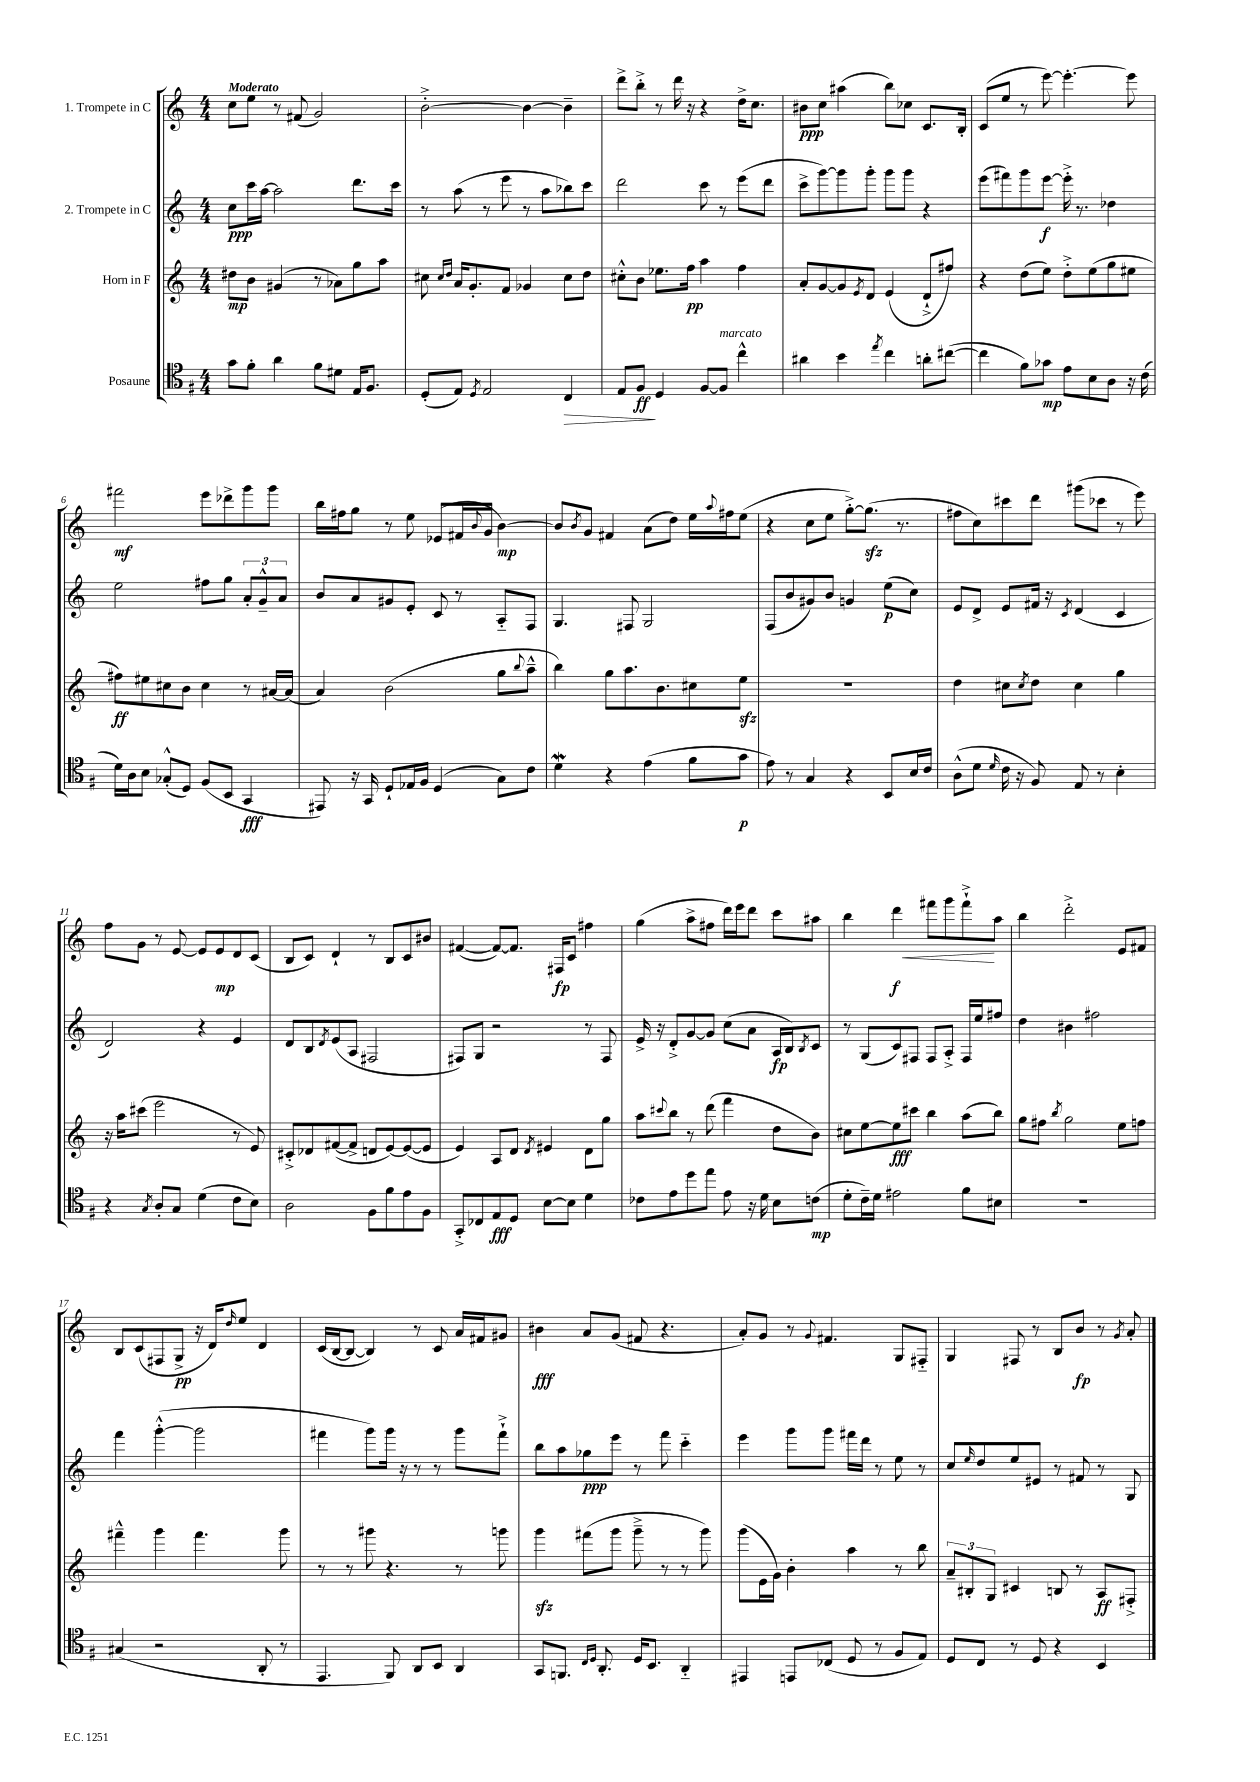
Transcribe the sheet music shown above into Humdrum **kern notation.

**kern	**kern	**kern	**kern
*staff4	*staff3	*staff2	*staff1
*clefC4	*clefG2	*clefG2	*clefG2
*k[f#]	*k[]	*k[]	*k[]
*M4/4	*M4/4	*M4/4	*M4/4
8g	8dd#	8cc	8cc
8f#'	8b	16ccc	8ee
.	.	[16aa	.
4a	(4g#	2aa]	8r
.	.	.	(8f#
8f#	8r	.	2g)
8d#	8a-)	.	.
16E	8gg	8.ddd	.
8.F#	.	.	.
.	8aa	.	.
.	.	16ccc	.
=	=	=	=
(8D'	8cc#	8r	[2b'^
.	16qqcc#	.	.
.	16qqdd	.	.
8E)	16a	(8aa	.
.	8.g'	.	.
8qD	.	.	.
2E	.	8r	.
.	8f	8eee	.
.	4g-	8r	4b_
.	.	8aa	.
4C	8cc#	8bb-)	4b~]
.	8dd	8ccc	.
=	=	=	=
8E	8cc#'^^	2ddd	8ddd^
8F#	8b	.	8bb'^
4D	8.ee-	.	8r
.	.	.	16ddd
.	16ff	.	16r
[8F#	4aa	8ccc	4r
8F#]	.	8r	.
4cc^^	4ff	(8eee	16dd^
.	.	.	8.cc
.	.	8ddd	.
=	=	=	=
4a#	8a'	8ccc^	8b#
.	[8g	[8ggg)	8cc
4b	8g]	8ggg]	(4aa#
.	8qe	.	.
.	8d	8ggg'	.
8qee	.	.	.
4cc	(4e	8ggg	8bb)
.	.	8ggg	8cc-
8a'	8d`^	4r	8.c
([8cc#	8ff#)	.	.
.	.	.	16B'
=	=	=	=
4cc#]	4r	(8eee	(8c
.	.	8fff#)	8ee
8f#)	(8dd	8ggg	8r
8g-	8ee)	[8eee	[8eee)
8e	8dd'^	16eee'^]	4.eee'_
.	.	8.r	.
8B	(8ee	.	.
8A	8gg	4dd-	.
16r	8ee#	.	8eee]
(16c	.	.	.
=	=	=	=
16d)	8ff#)	2ee	2fff#
16A	.	.	.
8B	8ee#	.	.
(8G-'^^	8cc#	.	.
8D)	8b	.	.
(8F#	4cc#	8ff#	8eee
8BB	.	8gg	8ddd-^
4GG	8r	12a'	8ggg
.	.	12g~^^	.
.	[16a#	.	8ggg
.	.	12a	.
.	(16a#]	.	.
=	=	=	=
8EE#)	4a)	8b	16bb
.	.	.	16ff#
16r	.	8a	8gg
16GG	.	.	.
8D`	(2b	8g#	8r
16E-	.	8e'	8ee
16F#	.	.	.
(4D	.	8c	(8e-
.	.	8r	16f#
.	.	.	8qqb
.	.	.	16g
8G)	8gg	8A'~	[4b)
.	8qqbb	.	.
8c	8aa~^^	8F	.
=	=	=	=
4d	4bb)	4.G	8b]
.	.	.	8qb
.	.	.	8g
4r	8gg	.	4f#
.	8.aa	8F#	.
(4e	.	2G	(8a
.	8.b	.	.
.	.	.	8dd)
8f#	8cc#	.	16ee
.	.	.	8qqaa
.	.	.	16ff#
8g	8ee	.	(8ee
=	=	=	=
8e)	1r	(8F	4r
8r	.	8b	.
4G	.	8g#)	8cc
.	.	8b	8ee
4r	.	4g	[8gg'^)
.	.	.	(8.gg]
8BB	.	(8ee	.
.	.	.	8.r
16B	.	8cc)	.
16c	.	.	.
=	=	=	=
(8A^^	4dd	8e	8ff#
8d	.	8d^	8cc)
16qqd	.	.	.
16c	8cc#	8e	8ccc#
16r	.	.	.
.	8qcc#	.	.
8F#)	8dd	16f#	8ddd
.	.	16r	.
.	.	8qc	.
8E	4cc#	(4d	(8ggg#
8r	.	.	8ccc-
4B'	4gg	4c	8r
.	.	.	8eee)
=	=	=	=
4r	16r	2d)	8ff
.	16aa	.	.
.	(8ccc#	.	8g
8qG	.	.	.
8A'	2eee	.	8r
8G	.	.	[8e
(4d	.	4r	8e]
.	.	.	8e
8c	8r	4e	8d
8B)	8e)	.	(8c
=	=	=	=
2A	8c#'^	8d	8B
.	8d-	8B	8c)
.	.	8qd	.
.	([8f#	(8e	4d`
.	8f#^]	8A	.
8F#	8d	2F#	8r
8f#	[8e)	.	8B
8e	(8e_	.	8c
8F#	8e]	.	8b#
=	=	=	=
8GG'^	4e)	8F#)	([4f#
8C-	.	8G	.
8E	8A	2r	8f#_)
8D	8d	.	8.f#]
.	8qd	.	.
[8B	4e#	.	.
.	.	.	16F#
8B]	.	.	8c
4d	8d	8r	4ff#
.	8gg	8F#	.
=	=	=	=
8c-	8aa	16e^	(4gg
.	.	16r	.
.	8qqccc#	.	.
8e	8bb	8d'^	.
8dd	8r	[8g	8aa^
8ee	(8ddd	8g]	8ff#
8e	4fff	(8cc	16ddd)
.	.	.	16eee
16r	.	8a	8ddd
16d	.	.	.
8B	8dd	16A	8ccc
.	.	16B)	.
.	.	8qB	.
(8c	8b)	8c	8aa#
=	=	=	=
8d'	8cc#	8r	4bb
16c~)	[8ee	(8G	.
16d	.	.	.
2e#	8ee]	8c)	4ddd
.	8ccc#	8F#	.
.	4bb	8F#	8fff#
.	.	8A'^	8ggg
8f#	(8aa	16F#	8fff#`^
.	.	16ee	.
8B#	8bb)	8ff#	8aa
=	=	=	=
1r	8gg	4dd	4bb
.	8ff#	.	.
.	8qbb	.	.
.	2gg	4b#	2ddd'^
.	.	2ff#	.
.	8ee	.	8e
.	8ff	.	8f#
=	=	=	=
(4G#	4fff#~^^	4fff	8B
.	.	.	(8c
2r	4ggg	([4ggg'^^	8F#
.	.	.	8G^
.	4.fff#	2ggg]	16r
.	.	.	16d)
.	.	.	16qqdd
.	.	.	8ee
8AA'	.	.	4d
8r	8ggg	.	.
=	=	=	=
4.EE	8r	4fff#	(16c
.	.	.	[16B
.	8r	.	8B_
.	8ggg#	8ggg)	4B])
8FF#)	4.r	16ggg	.
.	.	16r	.
8AA	.	8r	8r
8BB	.	8r	8c
4AA	8r	8ggg	16a
.	.	.	16f#
.	8ggg	8fff#`^	8g#
=	=	=	=
8GG	4ggg	8bb	4b#
8.FF	.	8aa	.
.	(8fff#	8gg-	8a
16qqC	.	.	.
16qqD	.	.	.
8.AA'	.	.	.
.	8ggg	8eee	(8g
16D	8ggg~^	8r	8f#
8.BB	.	.	.
.	8r	8fff	4.r
4AA'~	8r	4ccc'~	.
.	8ggg)	.	.
=	=	=	=
4EE#	(8ggg	4eee	8a')
.	16e	.	8g
.	16g)	.	.
8EE	4b'	8ggg	8r
.	.	.	8qqg
(8C-	.	8ggg	4.f#
8D	4aa	16fff#	.
.	.	16ddd	.
8r	.	8r	.
8F#	8r	8ee	8G
8E)	8bb	8r	8F#'~
=	=	=	=
8D	12a~	8cc	4G
.	12B#'	.	.
.	.	16qqee	.
8C	.	8dd	.
.	12G	.	.
8r	4c#	8ee	8F#
8D	.	8e#	8r
4r	8B	8r	8B
.	8r	8f#	8b
4BB	8A	8r	8r
.	.	.	8qg
.	8F#'^	8G	8a'
==	==	==	==
*-	*-	*-	*-
